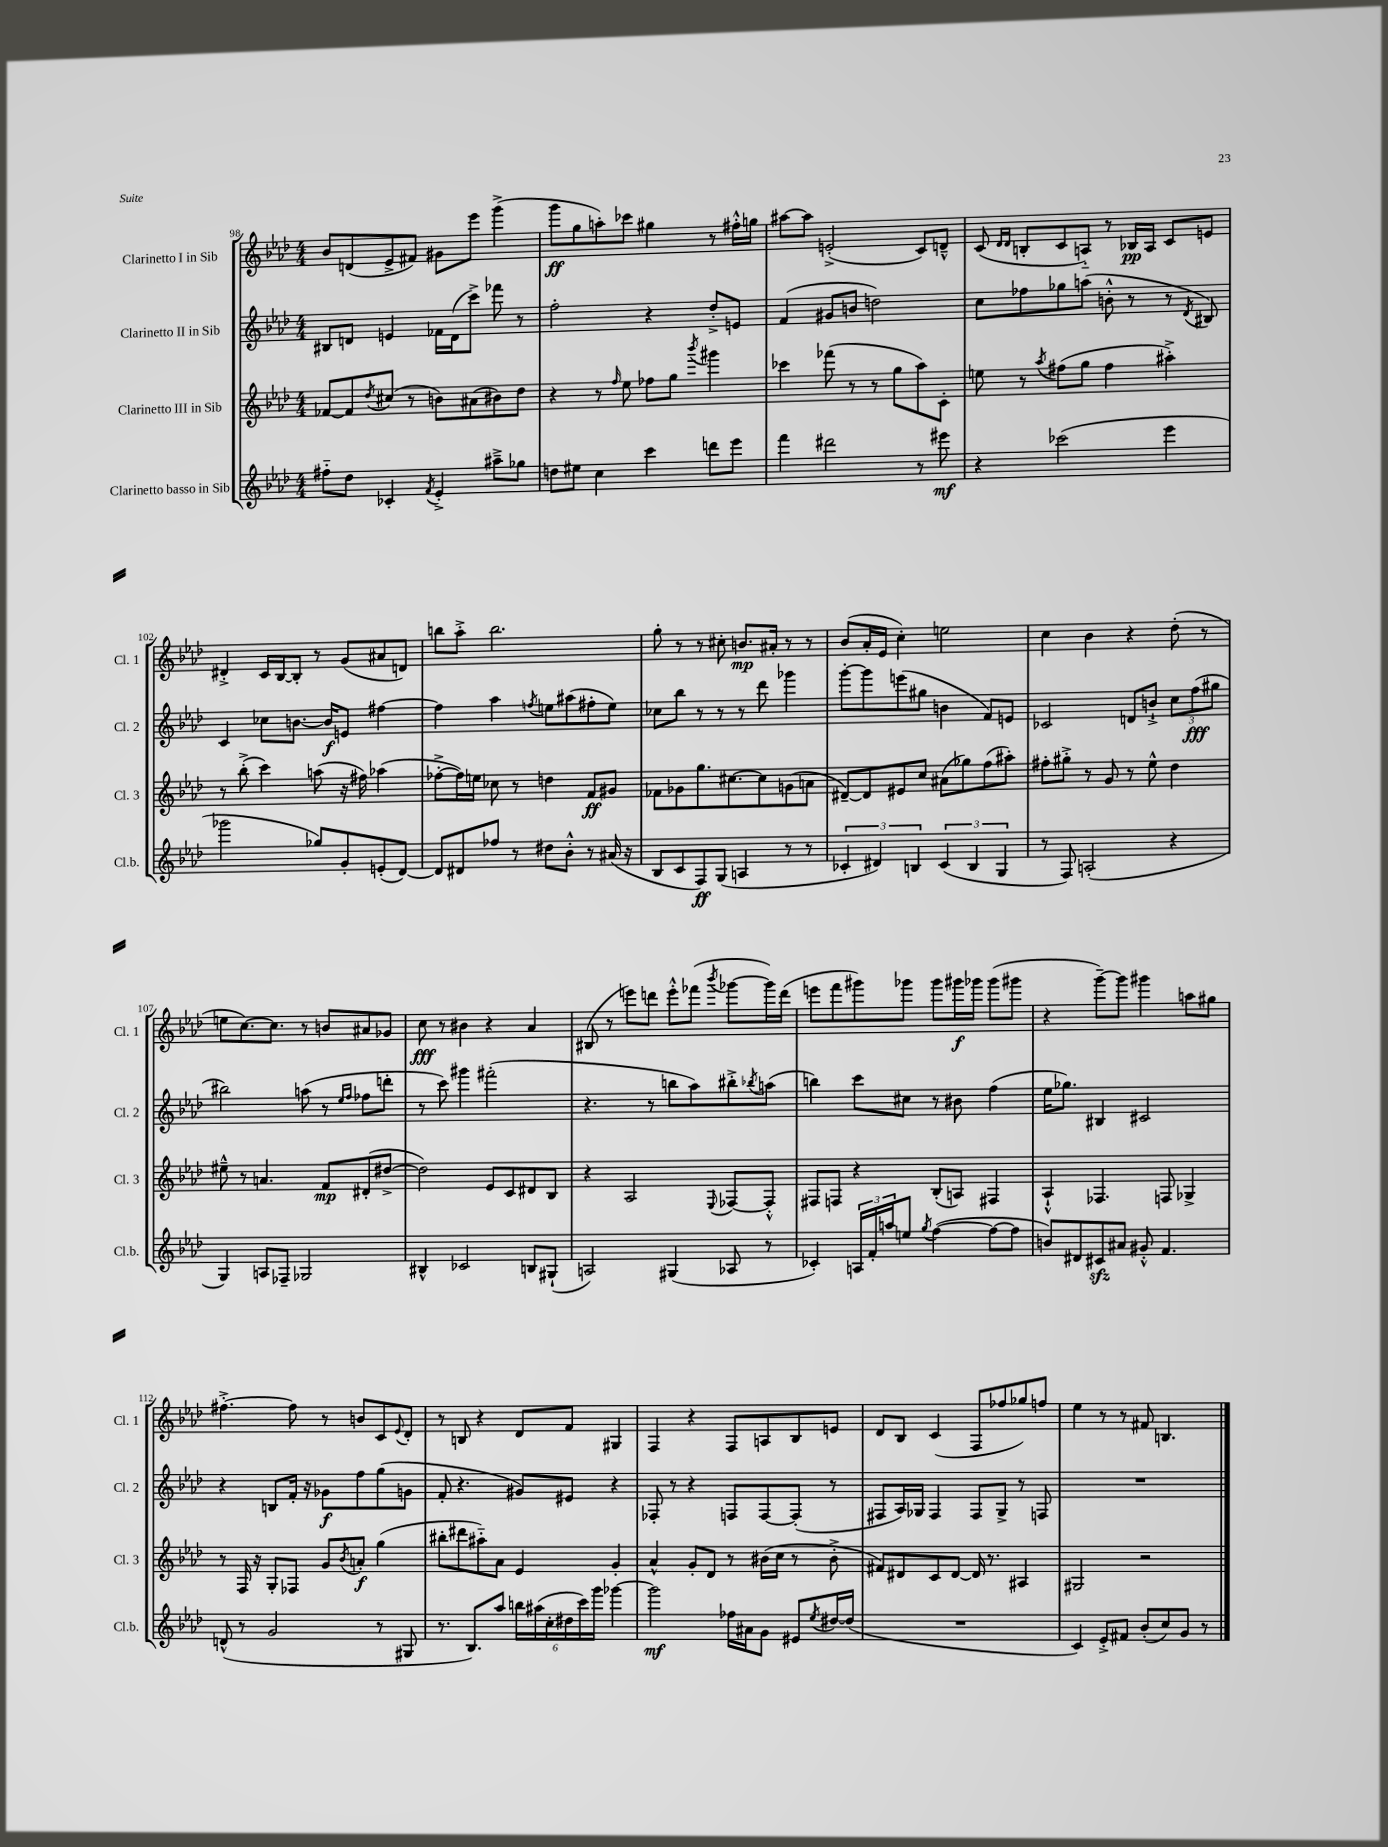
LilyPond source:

<<
\new StaffGroup <<
\new Staff = "s0" \with { instrumentName = "Clarinetto I in Sib" shortInstrumentName = "Cl. 1" } {
    \clef treble \key aes \major \numericTimeSignature \time 4/4
    bes'8 d'8( ees'8-> fis'8) gis'8 ees'''8 g'''4->( |
    g'''8\ff g''8 a''8-.) ces'''8 gis''4 r8 fis''16-.-^ g''16 |
    ais''8~ ais''8 e'2-.->( c'8) d'8---^ |
    c'8( \grace { des'16 des'16 } b8-. c'8 a8-_) r8 bes16\pp a16 c'8 e'8 |
    dis'4-.-> c'16 bes16~ bes8-. r8 g'8( ais'8 d'8) |
    b''8 aes''8-.-> b''2. |
    g''8-. r8 r8 cis''8-. b'8.\mp ais'16-. r8 r8 |
    bes'8( aes'16-. ees'16 c''4-.) e''2 |
    c''4 bes'4 r4 des''8-.( r8 |
    e''8 c''8.~) c''8. r8 b'8 ais'8 ges'8 |
    c''8\fff r8 bis'4 r4 aes'4 |
    bis8( r8 e'''8) d'''8 e'''8-.-^ fes'''8( \acciaccatura { bes'''8 } ges'''8~ ges'''16) d'''16( |
    e'''8 f'''8 gis'''8) ges'''8 ges'''8 gis'''16\f ges'''16 ges'''8( gis'''8 |
    r4 g'''8~--) g'''8 gis'''4 a''8 gis''8 |
    fis''4.~-.-> fis''8 r8 b'8 c'8 \appoggiatura { ees'8 } des'8-. |
    r8 b8 r4 des'8 f'8 gis4 |
    f4 r4 f8 a8 bes8 e'8 |
    des'8 bes8 c'4( f8 fes''8 ges''8) f''8 |
    ees''4 r8 r8 fis'8 b4. \bar "|." |
}
\new Staff = "s1" \with { instrumentName = "Clarinetto II in Sib" shortInstrumentName = "Cl. 2" } {
    \clef treble \key aes \major \numericTimeSignature \time 4/4
    bis8 d'8 e'4 fes'16 d'16( c'''8->) fes'''8 r8 |
    f''2-. r4 des''8-.-> e'8 |
    f'4( gis'8 b'8 d''2) |
    c''8 fes''8 ges''8 a''8( b'8-.-^ r8 r8 \acciaccatura { des'8 } bis8) |
    c'4 ces''8 b'8.~ b'16\f e'8 fis''4~ |
    fis''4 aes''4 \acciaccatura { f''8 } e''8 ais''8( fis''8-. e''8) |
    ces''8 bes''8 r8 r8 r8 des'''8 ges'''4 |
    g'''8~-. g'''8 e'''8( gis''8 b'4 f'8) e'8 |
    ces'2 d'8 b'8-!-> \tuplet 3/2 { c''8 f''8\fff( gis''8 } |
    bis''2) a''8( r8 \grace { ees''16 f''16 } fes''8 d'''8-. |
    r8 c'''8) gis'''4 fis'''2-.( |
    r4. r8 b''8 aes''8) bis''8-.-> \acciaccatura { bes''8 } a''8( |
    b''4) c'''8 cis''8 r8 bis'8 f''4( |
    ees''16 ges''8.) bis4 cis'2 |
    r4 b8 f'16-. r16 ges'8\f f''8 g''8( g'8 |
    f'8-. r4. gis'8) eis'8 r4 |
    fes8-. r8 r4 f8 f8~ f8-.( r8 |
    fis8 aes16) ges16 fis4 fis8 ges8-> r8 f8 |
    R1 \bar "|." |
}
\new Staff = "s2" \with { instrumentName = "Clarinetto III in Sib" shortInstrumentName = "Cl. 3" } {
    \clef treble \key aes \major \numericTimeSignature \time 4/4
    fes'8~ fes'8 \acciaccatura { des''8 } cis''8( r8 b'8) ais'8( bis'8) des''8 |
    r4 r8 \grace { f''16 } ees''8 fes''8 g''8 \acciaccatura { bes'''8 } gis'''4 |
    ces'''4 fes'''8( r8 r8 g''8 aes''8) c'8-. |
    e''8 r8 \acciaccatura { aes''8 } fis''8( g''8 fis''4 ais''4-.->) |
    r8 bes''8-.->( c'''4) a''8( r16 fis''16) aes''4( |
    fes''8~-.-> fes''16) e''16 ces''8 r8 d''4 f'8\ff gis'8 |
    fes'8 ges'8 g''8. cis''8.~ cis''8 g'8( a'8 |
    dis'8~--) dis'8 eis'8 c''8 ais'8( ges''8) f''8( ais''8-.) |
    fis''8-. gis''8-.-> r8 g'8 r8 ees''8-^ des''4 |
    eis''8---^ r8 a'4. f'8\mp dis'8-.( dis''8~-> |
    dis''2) ees'8 c'8 dis'8 bes8 |
    r4 aes2 \appoggiatura { ees8 } fes8~ fes8-.-^ |
    fis8 f8 r4 bes8-.( a8) fis4 |
    aes4-!-^ fes4. f8 ges4-> |
    r8 f16 r16 g8-. fes8 g'8 \acciaccatura { bes'8 } a'8-.\f g''4( |
    bis''8-. dis'''8 ais''8-_) aes'8 ees'4 g'4-. |
    aes'4-^ g'8-. des'8 r8 bis'16( c''16 r8 bis'8-.-> |
    fis'8) dis'8 c'8 dis'8~ dis'16 r8. ais4 |
    gis2 r2 \bar "|." |
}
\new Staff = "s3" \with { instrumentName = "Clarinetto basso in Sib" shortInstrumentName = "Cl.b." } {
    \clef treble \key aes \major \numericTimeSignature \time 4/4
    fis''8-_ des''8 ces'4-. \acciaccatura { f'8 } ees'4-.-> ais''8---> ges''8 |
    d''8 eis''8 c''4 c'''4 d'''8 ees'''8 |
    f'''4 dis'''2 r8 eis'''8\mf |
    r4 ces'''2( ees'''4 |
    ges'''2 ges''8) g'8-. e'8-.( des'8~) |
    des'8 dis'8 fes''8 r8 dis''8 bes'8-.-^ r8 ais'16( r16 |
    bes8 c'8 f8\ff) g8( a4 r8 r8 |
    \tuplet 3/2 { ces'4-. dis'4) b4 } \tuplet 3/2 { ces'4( b4 g4 } |
    r8 f8) a2-.( r4 |
    g4) a8 fes8-- ges2 |
    bis4-^ ces'2 b8 gis8-!( |
    a2) gis4( aes8 r8 |
    ces'4-.) \tuplet 3/2 { a16 f'16-. a''16 } e''8 \acciaccatura { g''8 } f''4~( f''8~ f''8 |
    b'8) dis'8 cis'8\sfz ais'8 gis'8-.-^ f'4. |
    d'8-^( r8 g'2 r8 gis8 |
    r8. bes8.) aes''8 \tuplet 6/4 { b''16 ais''16( c''16-. dis''16 c'''16) g'''16 } ges'''4~ |
    ges'''2\mf fes''16 ais'16 g'8 eis'8 \acciaccatura { ees''8 } dis''16~ dis''16( |
    R1 |
    c'4) ees'8-.-> fis'8 bes'8-.( c''8) g'8 r8 \bar "|." |
}
>>
>>
\layout { \context { \Score currentBarNumber = #98 } }
